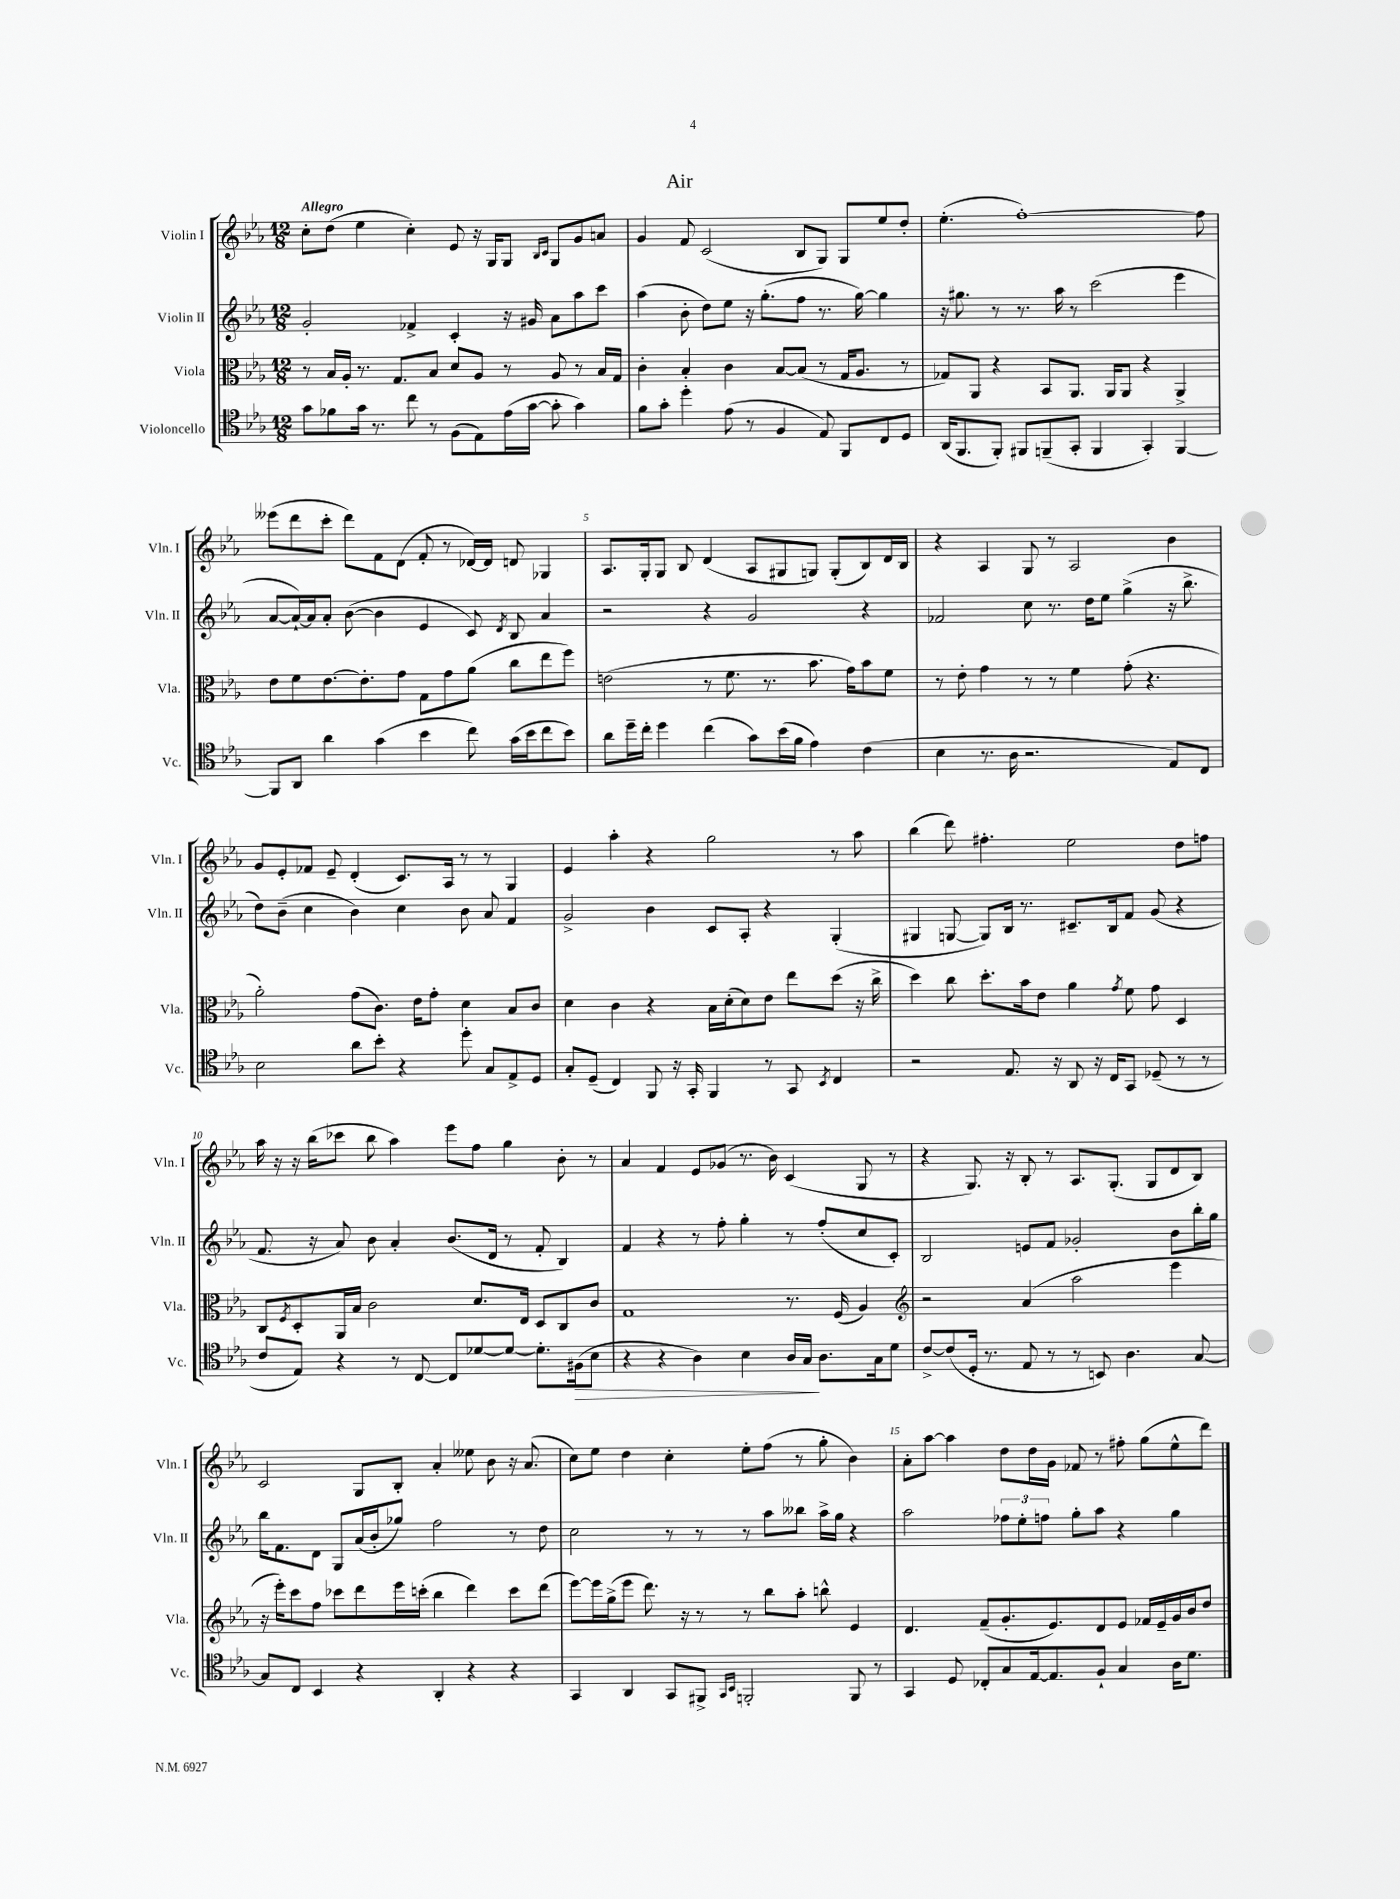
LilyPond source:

\header { title = "Air" }
<<
\new StaffGroup <<
\new Staff = "s0" \with { instrumentName = "Violin I" shortInstrumentName = "Vln. I" } {
    \clef treble \key ees \major \numericTimeSignature \time 12/8 \tempo "Allegro"
    c''8-. d''8( ees''4 c''4-.) ees'8 r16 g16 g8 \grace { bes16 c'16 } g8 g'8 a'8 |
    g'4 f'8 c'2( bes8 g8) g8 ees''8 d''8-. |
    ees''4.-.( f''1~-.) f''8 |
    eeses'''8( d'''8 c'''8-. d'''8) f'8 d'8( f'8-. r8 des'16~) des'16 d'8 ges4 |
    aes8. g16-. g8 bes8 d'4( aes8 gis8 g8) g8-.( bes8) d'16 bes16 |
    r4 aes4 g8 r8 aes2 bes'4 |
    g'8 ees'8-. fes'8 ees'8-- d'4-.( c'8.) aes16 r8 r8 g4 |
    ees'4 aes''4-. r4 g''2 r8 aes''8 |
    bes''4( d'''8) fis''4.-. ees''2 d''8 f''8 |
    aes''16 r16 r16 bes''16( ces'''8 bes''8 aes''4) ees'''8 f''8 g''4 bes'8-. r8 |
    aes'4 f'4 ees'8 ges'8( r8. bes'16) c'4( g8 r8 |
    r4 g8.) r16 bes8-. r8 aes8. g8.-.( g8 d'8 bes8) |
    c'2 g8 bes8-. aes'4-. eeses''8 bes'8 r16 aes'8.( |
    c''8) ees''8 d''4 c''4-. ees''8-. f''8( r8 g''8-. bes'4) |
    aes'8-. aes''8~ aes''4 d''8 d''16 g'16 fes'8 r8 fis''8-. g''8( ees''8-^ d'''8) \bar "|." |
}
\new Staff = "s1" \with { instrumentName = "Violin II" shortInstrumentName = "Vln. II" } {
    \clef treble \key ees \major \numericTimeSignature \time 12/8
    g'2-. fes'4-> c'4-. r16 gis'16 aes'8 aes''8 c'''8 |
    aes''4( bes'8-. d''8) ees''8 r16 g''8.-.( f''8 r8. g''16~) g''4 |
    r16 gis''8. r8 r8. aes''16 r8 c'''2( ees'''4 |
    aes'8~ aes'16~-!) aes'16 aes'8-. bes'8~( bes'4 ees'4 c'8) \acciaccatura { d'8 } bes8 aes'4 |
    r2 r4 g'2 r4 |
    fes'2 c''8 r8. d''16 ees''8 g''4->( r16 bes''8.-> |
    d''8) bes'8--( c''4 bes'4) c''4 bes'8 aes'8 f'4 |
    g'2-> bes'4 c'8 aes8-. r4 g4-.( |
    gis4 g8~ g8) bes16 r8. cis'8.-- bes16 f'8 g'8( r4 |
    f'8. r16 aes'8) bes'8 aes'4-. bes'8.( d'16 r8 f'8-. bes4) |
    f'4 r4 r8 f''8-. g''4-. r8 f''8-.( c''8 c'8-.) |
    bes2 e'8 f'8 ges'2-. bes'8 bes''16-. g''16 |
    bes''16 f'8. d'8 g8 aes'16( bes'16-. ges''8) f''2 r8 d''8 |
    c''2 r8 r8 r8 aes''8 beses''8 aes''16-> g''16 r4 |
    aes''2 \tuplet 3/2 { fes''8 ees''8-. f''8 } g''8-. aes''8 r4 g''4 \bar "|." |
}
\new Staff = "s2" \with { instrumentName = "Viola" shortInstrumentName = "Vla." } {
    \clef alto \key ees \major \numericTimeSignature \time 12/8
    r8 bes16 aes16-. r8. g8. bes8 d'8 aes8 r8 aes8 r8 bes16 g16 |
    c'4-. bes4-. c'4 bes8~ bes8( r8 g16 aes8. r8 |
    ges8) aes,8 r4 bes,8 aes,8. aes,16 aes,8 r4 aes,4-> |
    ees'8 f'8 ees'8.~ ees'8.-. g'8 g8 g'8 aes'8( c''8 ees''8 f''8) |
    e'2( r8 f'8. r8. bes'8. g'16) bes'8 f'8 |
    r8 ees'8-. g'4 r8 r8 f'4 g'8-.( r4. |
    aes'2-.) g'8( c'8.) ees'16 g'8-. d'4 bes8 c'8 |
    d'4 c'4 r4 bes16 d'16-.( d'8) ees'8 ees''8 d''8( r16 c''16-> |
    d''4) c''8 d''8.-. bes'16 ees'8 aes'4 \acciaccatura { g'8 } f'8 g'8 d4 |
    c8 \acciaccatura { f8 } d8-. aes,16 bes16 c'2 d'8. ees16 d8 c8 c'8 |
    g1 r8. f16( aes4) |
    \clef treble r2 aes'4( aes''2 ees'''4 |
    r16 ees'''16-.) c'''8 f''8 ces'''8 d'''8 ees'''16 c'''16-.( bes''4 d'''4) c'''8 d'''8( |
    ees'''8~) ees'''16 g''16->( ees'''8 d'''8.) r16 r8 r8 bes''8 aes''8-. b''8-^ ees'4 |
    d'4. f'8--( g'8.-. ees'8.) d'8 ees'8 fes'16 ees'16-- g'16 bes'16 d''8 \bar "|." |
}
\new Staff = "s3" \with { instrumentName = "Violoncello" shortInstrumentName = "Vc." } {
    \clef tenor \key ees \major \numericTimeSignature \time 12/8
    g'8 fes'8 g'16 r8. c''8 r8 f8( ees8) ees'16( g'16~ g'8-. g'4) |
    f'8 g'8-. d''4-. ees'8( r8 f4 ees8) f,8 c8 d8 |
    aes,16( f,8. f,8-.) fis,8 f,8--( g,8-. f,4 g,4-.) f,4~ |
    f,8 aes,8 aes'4 g'4( bes'4 c''8) g'16( bes'16 c''8 bes'8) |
    aes'8 d''16-- c''16-. d''4 c''4( g'8) bes'16( f'16 ees'4) c'4( |
    bes4 r8. aes16 r2. ees8) c8 |
    bes2 aes'8 bes'8-. r4 d''8-. g8 ees8-> d8 |
    g8-. d8--( c4) f,8 r16 g,16-. f,4 r8 g,8 \acciaccatura { bes,8 } c4 |
    r2 ees8. r16 aes,8 r16 c16 g,8 des8--( r8 r8 |
    c'8 ees8) r4 r8 c8~ c8 des'8~ des'8~ des'8.-. fis16\>( bes8 |
    r4 r4 aes4) bes4 aes16 g16\! aes8. g16 d'8 |
    c'8~-> c'8( d16-. r8. ees8 r8 r8 b,8) aes4. g8~ |
    g8 c8 bes,4 r4 aes,4-. r4 r4 |
    g,4 aes,4 g,8 fis,8-> \grace { g,16 bes,16 } f,2-. f,8 r8 |
    g,4 d8 ces8-. g8 ees16~ ees8. f8-! g4 aes16 d'8. \bar "|." |
}
>>
>>
\layout { \context { \Score \override BarNumber.break-visibility = ##(#f #t #t) barNumberVisibility = #(every-nth-bar-number-visible 5) } }
